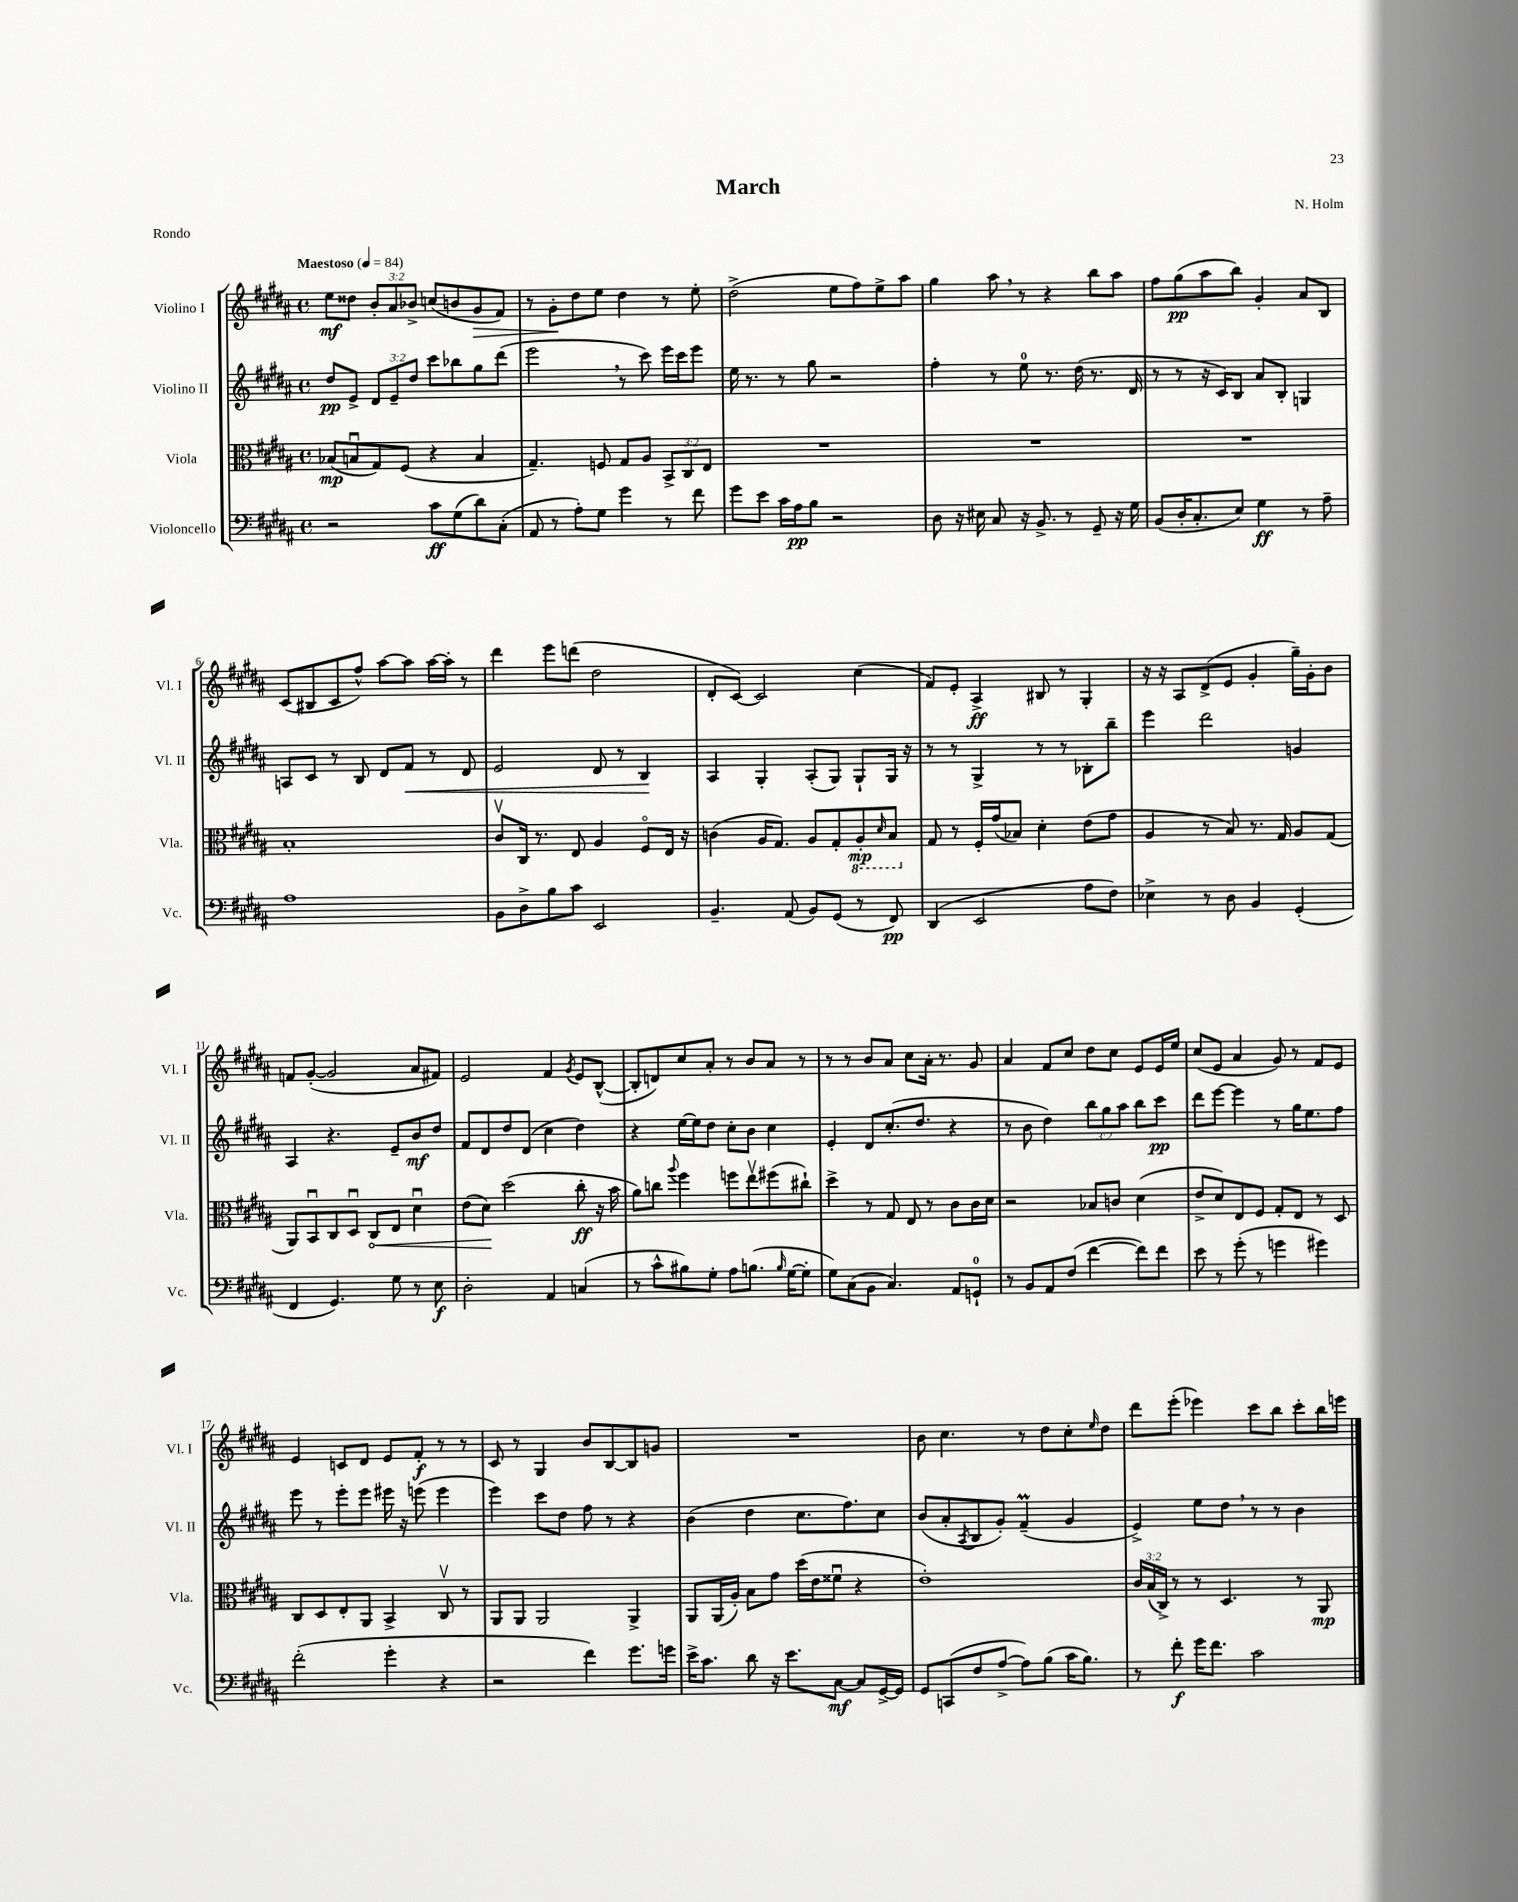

**kern	**dynam	**kern	**dynam	**kern	**dynam	**kern	**dynam
*part4	*part4	*part3	*part3	*part2	*part2	*part1	*part1
*staff4	*staff4	*staff3	*staff3	*staff2	*staff2	*staff1	*staff1
*I"Violoncello	*	*I"Viola	*	*I"Violino II	*	*I"Violino I	*
*I'Vc.	*	*I'Vla.	*	*I'Vl. II	*	*I'Vl. I	*
*clefF4	*	*clefC3	*	*clefG2	*	*clefG2	*
*k[f#c#g#d#a#]	*	*k[f#c#g#d#a#]	*	*k[f#c#g#d#a#]	*	*k[f#c#g#d#a#]	*
*M4/4	*	*M4/4	*	*M4/4	*	*M4/4	*
*met(c)	*	*met(c)	*	*met(c)	*	*met(c)	*
*MM84	*	*MM84	*	*MM84	*	*MM84	*
=1	=1	=1	=1	=1	=1	=1	=1
!	!	!	!	!	!	!LO:TX:a:B:t=Maestoso	!
2r	.	(8B-X/L	mp	8dd#/L	pp	8ee\L	mf
.	.	8Bnu/	.	8e^/J	.	8dd##X\J	.
.	.	8G#/)	.	12d#/L	.	12b'/L	.
.	.	.	.	12e~/	.	12a#/	.
.	.	(8F#/J	.	.	.	.	.
.	.	.	.	12dd#/J	.	12b-X^/J	.
8c#\L	ff	4r	.	8ccc#\L	.	(8ccn/L	.
(8G#\	.	.	.	8bb-X\	.	8bn/	.
!	!	!	!	!	!	!	!LO:HP:b
8d#\)	.	4B/	.	8gg#\	.	8g#/	>
(8C#'\J	.	.	.	(8ddd#\J	.	8f#/J)	.
=2	=2	=2	=2	=2	=2	=2	=2
8AA#/	.	4.G#~/)	.	2eee,\	.	8r	.
8r	.	.	.	.	.	8g#'\L	.
8A#'\L)	.	.	.	.	.	8dd#\	]
8G#\J	.	8Fn/	.	.	.	8ee\J	.
4g#\	.	8G#/L	.	8r	.	4dd#\	.
.	.	8A#/J	.	8ccc#\)	.	.	.
8r	.	12BB^/L	.	16eee\LL	.	8r	.
.	.	.	.	16ccc#\J	.	.	.
.	.	12C#/	.	.	.	.	.
8f#\	.	.	.	8eee\J	.	8ee'\	.
.	.	12E/J	.	.	.	.	.
=3	=3	=3	=3	=3	=3	=3	=3
8g#\L	.	1r	.	16ee\	.	(2dd#^\	.
.	.	.	.	8.r	.	.	.
8e\J	.	.	.	.	.	.	.
16c#\LL	.	.	.	8r	.	.	.
16A#\J	pp	.	.	.	.	.	.
8B\J	.	.	.	8gg#\	.	.	.
2r	.	.	.	2r	.	8ee\L	.
.	.	.	.	.	.	8ff#\)	.
.	.	.	.	.	.	8ee^\	.
.	.	.	.	.	.	8aa#\J	.
=4	=4	=4	=4	=4	=4	=4	=4
8D#\	.	1r	.	4ff#'\	.	4gg#\	.
16r	.	.	.	.	.	.	.
16E#X\	.	.	.	.	.	.	.
8C#/	.	.	.	8r	.	8aa#,\	.
16r	.	.	.	8ee\	.	8r	.
8.BB^/	.	.	.	.	.	.	.
.	.	.	.	8.r	.	4r	.
8r	.	.	.	.	.	.	.
.	.	.	.	(16dd#\	.	.	.
8GG#~/	.	.	.	8.r	.	8bb\L	.
16r	.	.	.	.	.	8aa#\J	.
16G#\	.	.	.	16d#/	.	.	.
=5	=5	=5	=5	=5	=5	=5	=5
(8BB/L	.	1r	.	8r	.	8ff#\L	.
16D#'/K	.	.	.	8r	.	(8gg#\	pp
8.C#'/	.	.	.	.	.	.	.
.	.	.	.	16r	.	8aa#\	.
.	.	.	.	16c#/KL)	.	.	.
8E/J)	.	.	.	8B/J	.	8bb\J)	.
4G#\	ff	.	.	8a#/L	.	4g#'/	.
.	.	.	.	8B'/J	.	.	.
8r	.	.	.	4Gn/	.	8a#/L	.
8A#~\	.	.	.	.	.	8B/J	.
!!LO:LB:g=z
=6	=6	=6	=6	=6	=6	=6	=6
1A#	.	1B'	.	8An/L	.	(8c#/L	.
.	.	.	.	8c#/J	.	8B#X/	.
.	.	.	.	8r	.	8c#/	.
.	.	.	.	8B/	.	8ff#^^/J)	.
.	.	.	.	8d#/L	.	[8aa#\L	.
!	!	!	!	!	!LO:HP:b	!	!
.	.	.	.	8f#/J	<	8aa#\J]	.
.	.	.	.	8r	.	[16aa#\LL	.
.	.	.	.	.	.	16aa#'\JJ]	.
.	.	.	.	8d#/	.	8r	.
=7	=7	=7	=7	=7	=7	=7	=7
8BB\L	.	8c#v/L	.	2e/	.	4ddd#\	.
8D#^\	.	16C#/Jk	.	.	.	.	.
.	.	8.r	.	.	.	.	.
8B\	.	.	.	.	.	8eee\L	.
8c#\J	.	8E/	.	.	.	(8dddn\J	.
2EE/	.	4A#/	.	8d#/	.	2dd#\	.
.	.	.	.	8r	.	.	.
.	.	8F#/L	.	4B/	.	.	.
.	.	16E/Jk	.	.	.	.	.
.	.	16r	.	.	.	.	.
.	.	.	.	.	[	.	.
=8	=8	=8	=8	=8	=8	=8	=8
4.BB~/	.	(4cn\	.	4A#/	.	8d#'/L	.
.	.	.	.	.	.	[8c#/J)	.
.	.	16A#/KL	.	4G#'/	.	2c#/]	.
.	.	8.G#/J)	.	.	.	.	.
(8AA#/	.	.	.	.	.	.	.
8BB/L)	.	8A#/L	.	(8A#'/L	.	.	.
(8GG#/J	.	8G#'/	.	8G#/J)	.	.	.
*	*	*8ba	*	*	*	*	*
8r	.	8AA#'/	mp	8G#`/L	.	(4cc#\	.
.	.	16qqD#/	.	.	.	.	.
8FF#/)	pp	8BB/J	.	16G#/Jk	.	.	.
.	.	.	.	16r	.	.	.
=9	=9	=9	=9	=9	=9	=9	=9
*	*	*X8ba	*	*	*	*	*
(4DD#/	.	8G#/	.	8r	.	8f#/L)	.
.	.	8r	.	8r	.	8e'/J	.
2EE/	.	16F#'/LL	.	4G#^/	.	4A#^/	ff
.	.	(16g#/J	.	.	.	.	.
.	.	8B-X/J)	.	.	.	.	.
.	.	4d#'\	.	8r	.	8B#X/	.
.	.	.	.	8r	.	8r	.
8A#\L	.	(8e\L	.	8B-X'\L	.	4G#'/	.
8F#\J)	.	8g#\J	.	8bb~\J	.	.	.
=10	=10	=10	=10	=10	=10	=10	=10
4E-X^\	.	4A#/	.	4eee\	.	16r	.
.	.	.	.	.	.	16r	.
.	.	.	.	.	.	8A#/L	.
8r	.	8r	.	2ddd#\	.	(8d#^/	.
8D#\	.	8B/)	.	.	.	8e/J	.
4BB/	.	8.r	.	.	.	4g#'/	.
.	.	16G#/	.	.	.	.	.
(4GG#'/	.	8A#/L	.	4gn/	.	16gg#~\LL)	.
.	.	.	.	.	.	16g#'\J	.
.	.	(8G#/J	.	.	.	8b\J	.
!!LO:LB:g=z
=11	=11	=11	=11	=11	=11	=11	=11
4FF#/	.	8AA#/L)	.	4A#/	.	8fn/L	.
.	.	8BBu/	.	.	.	([8g#'/J	.
4.GG#/)	.	8C#/	.	4.r	.	2g#/]	.
.	.	8D#u/J	.	.	.	.	.
!	!	!	!LO:HP:b	!	!	!	!
.	.	8C#/L	<	.	.	.	.
8G#\	.	8E/J	.	8e~/L	.	.	.
8r	.	4d#u\	.	8b/	mf	8a#/L	.
8E\	f	.	.	8dd#/J	.	8f#X/J)	.
=12	=12	=12	=12	=12	=12	=12	=12
2D#'\	.	(8e\L	.	8f#/L	.	2e/	.
.	.	8d#\J)	.	8d#/	.	.	.
.	.	(2dd#\	[	8dd#/	.	.	.
.	.	.	.	(8d#/J	.	.	.
4AA#/	.	.	.	4cc#\	.	4f#/	.
.	.	.	.	.	.	8qg#/	.
(4Cn/	.	8cc#'\	ff	4dd#\)	.	8e/L	.
.	.	16r	.	.	.	([8B^^/J	.
.	.	16b\	.	.	.	.	.
=13	=13	=13	=13	=13	=13	=13	=13
8r	.	8a#\L)	.	4r	.	8B'/L]	.
8c#^^\L	.	8ccn\J	.	.	.	8dn/)	.
.	.	8qqaa#/	.	.	.	.	.
8B#X\)	.	4ff#\	.	[16ee\LL	.	8cc#/	.
.	.	.	.	16ee\J]	.	.	.
8G#'\J	.	.	.	8dd#\J	.	8a#'/J	.
8A#\L	.	8ffn\L	.	8cc#'\L	.	8r	.
(8.Bn\J	.	8eev\	.	8b\J	.	8b/L	.
.	.	(8ff#X\	.	4cc#\	.	8a#/J	.
16qqB/	.	.	.	.	.	.	.
[16G#\KL	.	.	.	.	.	.	.
8G#'\J]	.	8cc#X`\J)	.	.	.	8r	.
=14	=14	=14	=14	=14	=14	=14	=14
8G#\L)	.	4dd#^\	.	4e'/	.	8r	.
(8C#\	.	.	.	.	.	8r	.
8BB\J	.	8r	.	8d#/L	.	8b/L	.
4.C#/)	.	8G#/	.	(8.cc#'/	.	8a#/J	.
.	.	8E/	.	.	.	8cc#\L	.
.	.	.	.	8.dd#/J	.	.	.
.	.	8r	.	.	.	16a#'\Jk	.
.	.	.	.	.	.	8.r	.
8AA#/L	.	8c#\L	.	4r	.	.	.
8GGn`/J	.	16c#\L	.	.	.	8g#/	.
.	.	16d#\JJ	.	.	.	.	.
=15	=15	=15	=15	=15	=15	=15	=15
8r	.	2r	.	8r	.	4a#/	.
8BB/L	.	.	.	8b\	.	.	.
8AA#/	.	.	.	4dd#\)	.	8f#/L	.
(8F#/J	.	.	.	.	.	8cc#/J	.
[4f#\	.	8B-X/L	.	12bb\L	.	8dd#\L	.
.	.	.	.	12gg#\	.	.	.
.	.	8cn/J	.	.	.	8cc#\J	.
.	.	.	.	12aa#\J	.	.	.
8f#\L])	.	(4d#\	.	8bb\L	.	8e/L	.
8f#\J	.	.	.	8ccc#\J	pp	16e/L	.
.	.	.	.	.	.	16ee/JJ	.
=16	=16	=16	=16	=16	=16	=16	=16
8e\	.	8e^/L	.	8ddd#\L	.	(8cc#/L	.
8r	.	8d#/)	.	[8eee\J	.	8e/J	.
(8g#'\	.	8E/	.	4eee\]	.	4a#/	.
8r	.	8F#/J	.	.	.	.	.
4gn\	.	8G#'/L	.	8r	.	8g#/)	.
.	.	8E/J	.	16gg#\KL	.	8r	.
.	.	.	.	8.ee\	.	.	.
4g#X\)	.	8r	.	.	.	8f#/L	.
.	.	8D#/	.	8ff#\J	.	8e/J	.
!!LO:LB:g=z
=17	=17	=17	=17	=17	=17	=17	=17
(2f#'\	.	8C#/L	.	8eee\	.	4e/	.
.	.	8D#/	.	8r	.	.	.
.	.	8E'/	.	8eee'\L	.	8cn/L	.
.	.	8AA#/J	.	8eee\J	.	8d#/J	.
4g#'\	.	4BB^/	.	16eee#X\	.	8e/L	.
.	.	.	.	16r	.	.	.
.	.	.	.	(8eeen\	.	8f#'/J	f
4r	.	8C#v/	.	4eee\	.	8r	.
.	.	8r	.	.	.	8r	.
=18	=18	=18	=18	=18	=18	=18	=18
2r	.	8AA#/L	.	4eee\)	.	8c#/	.
.	.	8AA#/J	.	.	.	8r	.
.	.	2AA#/	.	8ccc#\L	.	4G#/	.
.	.	.	.	8dd#\J	.	.	.
4f#\)	.	.	.	8ff#\	.	8b/L	.
.	.	.	.	8r	.	[8B/	.
8.g#\L	.	4AA#^/	.	4r	.	8B/]	.
.	.	.	.	.	.	8gn/J	.
16gn\Jk	.	.	.	.	.	.	.
=19	=19	=19	=19	=19	=19	=19	=19
16e^\KL	.	8AA#/L	.	(4b\	.	1r	.
8.c#\J	.	.	.	.	.	.	.
.	.	(16AA#/L	.	.	.	.	.
.	.	16A#'/JJ)	.	.	.	.	.
8d#\	.	8B\L	.	4dd#\	.	.	.
16r	.	8g#\J	.	.	.	.	.
8.e\L	.	.	.	.	.	.	.
.	.	(16dd#\LL	.	8.cc#\L	.	.	.
.	.	16e\J	.	.	.	.	.
[8C#\J	mf	8f##Xu\J	.	.	.	.	.
.	.	.	.	8.ff#\)	.	.	.
8C#/L]	.	4r	.	.	.	.	.
[16GG#^/L	.	.	.	8cc#\J	.	.	.
16GG#/JJ]	.	.	.	.	.	.	.
=20	=20	=20	=20	=20	=20	=20	=20
8GG#/L	.	1e')	.	(8b/L	.	8b\	.
(8CCn/	.	.	.	8a#'/	.	4.cc#\	.
.	.	.	.	8qA#/	.	.	.
8F#/	.	.	.	8B/	.	.	.
[8A#^/J	.	.	.	8g#'/J)	.	.	.
8A#\L])	.	.	.	(4f#M~/	.	8r	.
(8B\J	.	.	.	.	.	8dd#\L	.
16c#\KL	.	.	.	4g#/	.	8cc#'\	.
8.B\J)	.	.	.	.	.	.	.
.	.	.	.	.	.	16qqee/	.
.	.	.	.	.	.	8dd#\J	.
=21	=21	=21	=21	=21	=21	=21	=21
8r	.	24c#/LL	.	4e^/)	.	8ddd#\L	.
.	.	(24B/	.	.	.	.	.
.	.	24C#^/JJ)	.	.	.	.	.
8f#'\	f	8r	.	.	.	(8eee'\J	.
16g#\KL	.	8r	.	8ee\L	.	4eee-X\)	.
8.f#\J	.	.	.	.	.	.	.
.	.	4.D#/	.	8dd#,\J	.	.	.
2c#\	.	.	.	8r	.	8ccc#\L	.
.	.	.	.	8r	.	8bb\J	.
.	.	8r	.	4b\	.	8ccc#'\L	.
.	.	8AA#/	mp	.	.	16bb\L	.
.	.	.	.	.	.	16eeen\JJ	.
==	==	==	==	==	==	==	==
*-	*-	*-	*-	*-	*-	*-	*-
